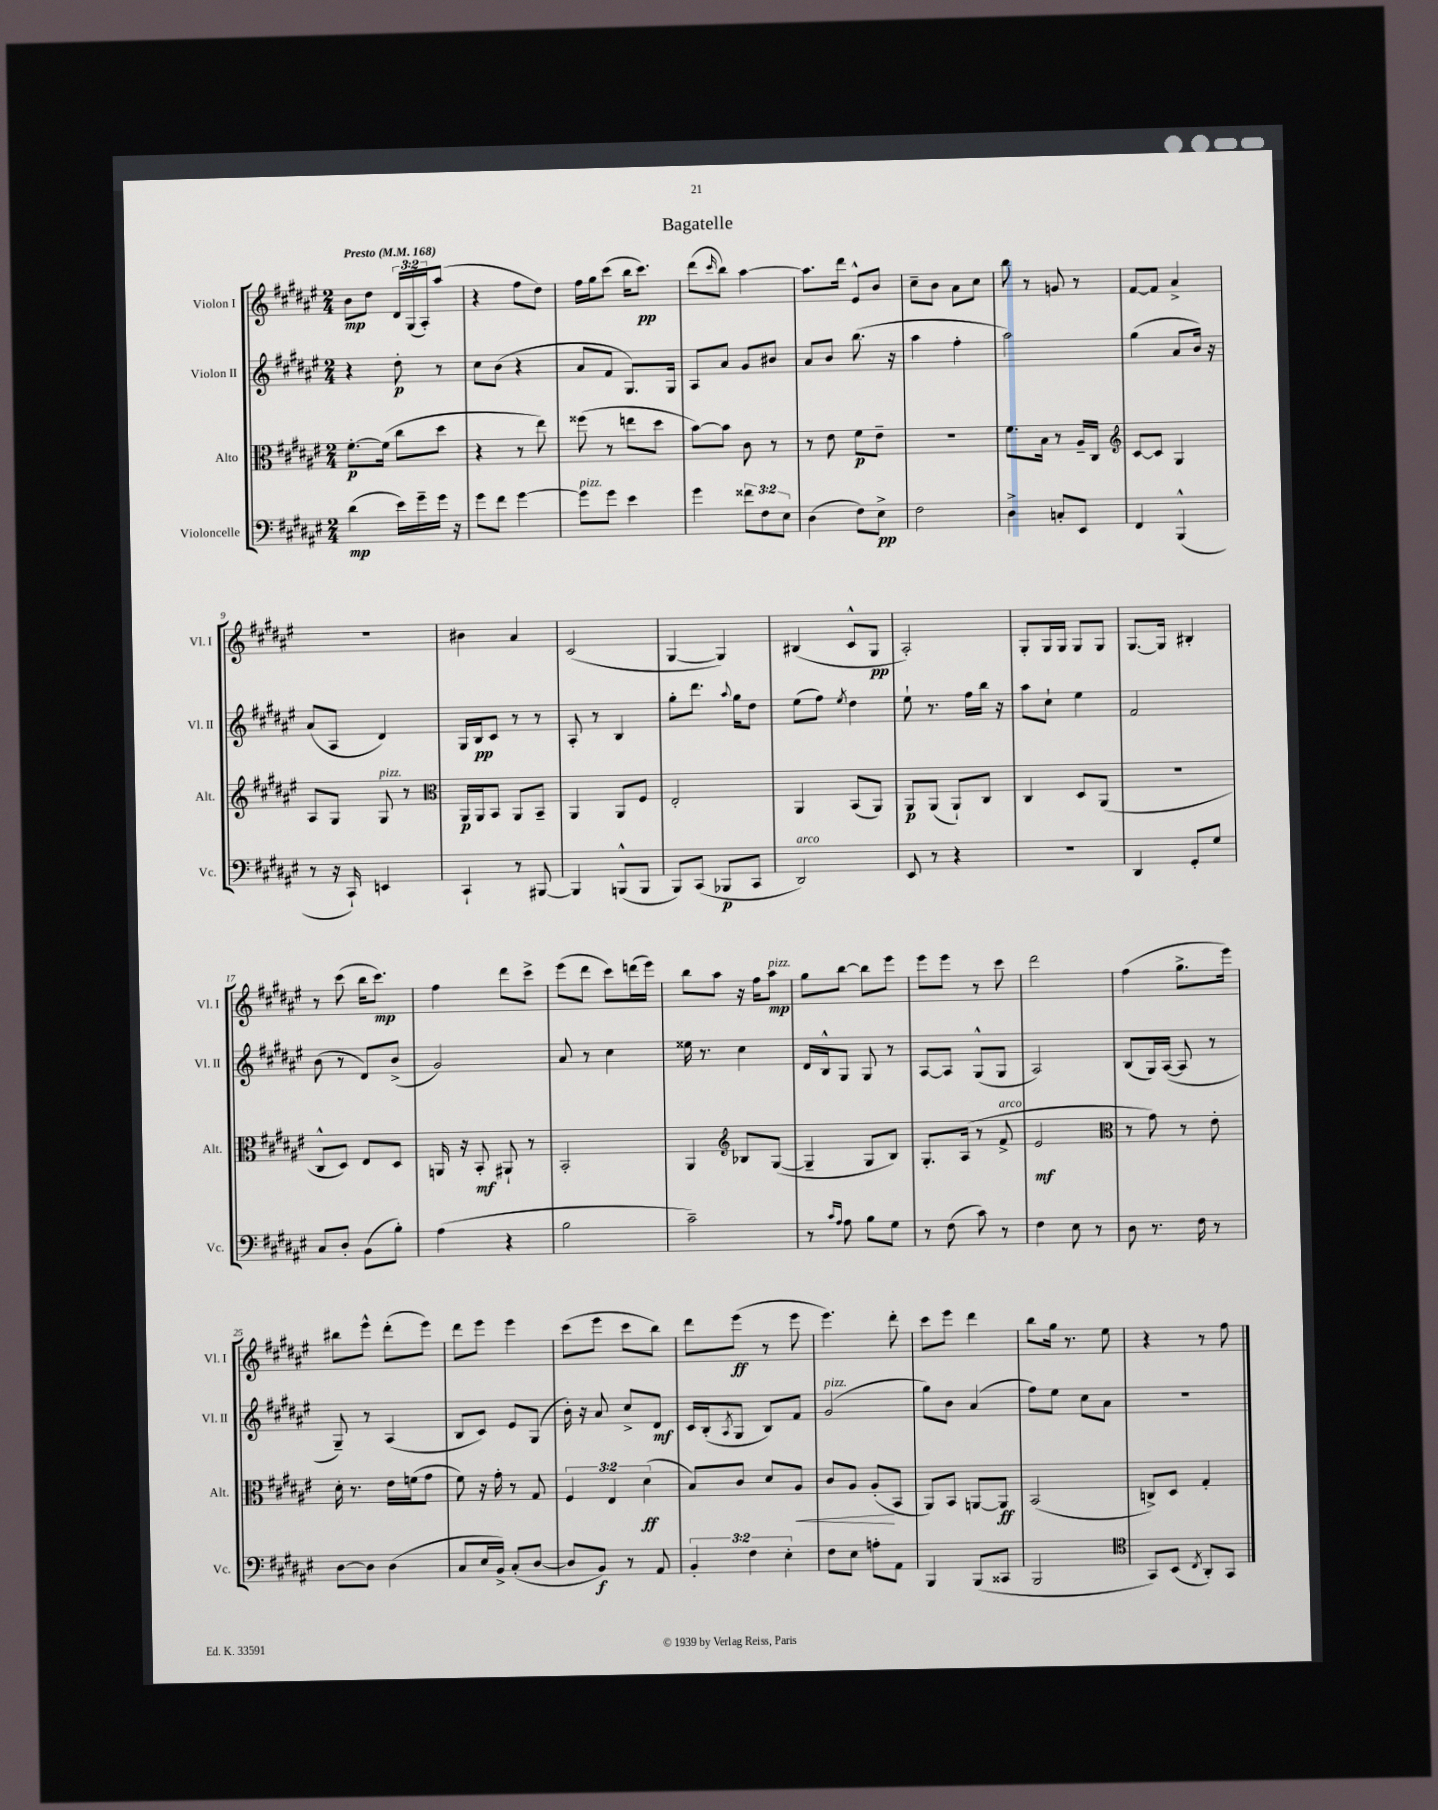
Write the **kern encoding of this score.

**kern	**kern	**kern	**kern
*staff4	*staff3	*staff2	*staff1
*clefF4	*clefC3	*clefG2	*clefG2
*k[f#c#g#d#a#e#]	*k[f#c#g#d#a#e#]	*k[f#c#g#d#a#e#]	*k[f#c#g#d#a#e#]
*M2/4	*M2/4	*M2/4	*M2/4
*MM168	*MM168	*MM168	*MM168
(4d#	[8.f#'	4r	8b
.	.	.	8dd#
.	(16f#]	.	.
16e#)	8cc#	8dd#'	24d#
.	.	.	(24G#
16g#~	.	.	.
.	.	.	24A#')
16g#	8dd#	8r	(8aa#
16r	.	.	.
=	=	=	=
8g#	4r	8cc#	4r
8f#	.	(8b	.
[4g#	8r	4r	8ff#
.	8ee#)	.	8dd#)
=	=	=	=
8g#]	(8ff##	8a#	16ff#
.	.	.	16gg#
8g#	8r	8f#	(8ccc#
4e#	8ee	8.G#)	16bb
.	.	.	8.ccc#)
.	8dd#	.	.
.	.	16G#	.
=	=	=	=
4g#	[8b)	8A#	(8ddd#
.	.	.	16qqccc#
.	8b]	8a#	8bb)
12f##	8c#	8g#	[4aa#
12F#	.	.	.
.	8r	8b#	.
12E#	.	.	.
=	=	=	=
(4D#	8r	8a#	8.aa#]
.	8e#	8b	.
.	.	.	16ddd#
8F#)	8f#	(8.bb	8e#^^
8E#^	8e#~	.	8b
.	.	16r	.
=	=	=	=
2F#	2r	4aa#	8cc#~
.	.	.	8b
.	.	4ff#'	8a#
.	.	.	8cc#
=	=	=	=
4D#^	8.f#	2aa#)	8bb
.	.	.	8r
.	16B	.	.
8C'	8r	.	8g
8EE#	16A#~	.	8r
.	16C#	.	.
=	=	=	=
*	*clefG2	*	*
4FF#	[8c#	(4gg#	[8f#
.	8c#]	.	8f#]
(4BBB^^	4G#	8a#	4a#^
.	.	16b)	.
.	.	16r	.
=	=	=	=
8r	8A#	(8a#	2r
16r	8G#	8A#	.
16CC#`)	.	.	.
4EE	8G#	4d#)	.
.	8r	.	.
=	=	=	=
*	*clefC3	*	*
4CC#`	16AA#	16G#	4b#
.	16AA#	16B	.
.	8BB	8c#	.
8r	8AA#	8r	4a#
[8BBB#	8BB~	8r	.
=	=	=	=
4BBB#]	4AA#	8A#'	(2c#
.	.	8r	.
(8BBB^^	8AA#	4B	.
8BBB	8F#	.	.
=	=	=	=
8BBB)	2E#'	8gg#'	[4G#
(8CC#	.	8.ddd#	.
8BBB-	.	.	4G#])
.	.	8qqaa#	.
.	.	16gg#	.
8CC#	.	8dd#	.
=	=	=	=
2DD#)	4AA#	(8ee#	(4B#
.	.	8ff#)	.
.	.	8qee#	.
.	(8BB	4dd#	8c#^^
.	8AA#)	.	8G#
=	=	=	=
8EE#	8AA#	8ee#`	2A#')
8r	(8AA#	8.r	.
4r	8AA#`)	.	.
.	.	16ff#	.
.	8C#	16bb	.
.	.	16r	.
=	=	=	=
2r	4C#	8aa#	8G#'
.	.	8cc#`	16G#
.	.	.	16G#
.	8D#	4ee#	8G#
.	(8AA#	.	8G#
=	=	=	=
4DD#	2r	2f#	[8.G#
.	.	.	16G#]
8GG#'	.	.	4B#'
8G#	.	.	.
=	=	=	=
8C#	8C#^^	(8b	8r
8D#'	8D#)	8r	(8ccc#
(8BB	8E#	8d#)	16bb
.	.	.	8.ccc#)
8B')	8D#	(8b^	.
=	=	=	=
(4A#	16AA	2g#)	4ff#
.	16r	.	.
.	8BB'	.	.
4r	8AA#`	.	8ddd#
.	8r	.	8ccc#^
=	=	=	=
2B	2BB'	8a#	(8eee#
.	.	8r	8ddd#
.	.	4cc#	8ccc#)
.	.	.	(16ddd
.	.	.	16eee#)
=	=	=	=
2c#~)	4AA#	16ee##	8bb
.	.	8.r	.
.	.	.	8aa#
*	*clefG2	*	*
.	8B-	4cc#	16r
.	.	.	16ff#
.	([8G#	.	8aa#
=	=	=	=
8r	4G#~]	16d#	8gg#
.	.	16B^^	.
16qqc#	.	.	.
16qqA#	.	.	.
8A#	.	8G#	[8bb
8B	8G#	8G#	8bb]
8G#	8B)	8r	8eee#
=	=	=	=
8r	8.G#'	[8A#	8eee#
(8F#	.	8A#]	8eee#
.	(16A#	.	.
8c#)	8r	(8G#^^	8r
8r	8f#^	8G#	8ccc#
=	=	=	=
4F#	2e#	2A#)	2ddd#
8E#	.	.	.
8r	.	.	.
=	=	=	=
*	*clefC3	*	*
8D#	8r	(8B	(4ff#
8.r	8g#)	16G#)	.
.	.	([16A#	.
.	8r	8A#]	8.gg#^
16F#	.	.	.
8r	8e#'	8r	.
.	.	.	16eee#)
=	=	=	=
[8D#	16d#'	8G#~)	8bb#
.	8.r	.	.
8D#]	.	8r	8eee#^^
(4D#	16e#	(4A#	(8ddd#'
.	(16f	.	.
.	8g#	.	8eee#)
=	=	=	=
8C#	8f#)	8B	8ddd#
16E#	16r	8c#)	8eee#
16BB^)	16g#'	.	.
(8C#'	8r	8e#	4eee#
[8D#	8G#	(8G#	.
=	=	=	=
8D#]	6F#	16b')	(8ccc#
.	.	16r	.
8BB)	.	8a#	8eee#
.	6E#	.	.
8r	.	8cc#^	8ccc#
.	(6d#	.	.
8AA#	.	8d#	8bb)
=	=	=	=
6BB'	8B)	16c#	8ddd#
.	.	(16B'	.
.	.	8qA#	.
.	8c#	8G#	(8eee#
6F#	.	.	.
.	8d#	8B)	8r
6E#'	.	.	.
.	8A#	8f#	8eee#
=	=	=	=
8F#	8c#	(2g#	4.eee#)
8E#	8A#	.	.
8A'	(8A#'	.	.
8AA#	8BB	.	8ddd#'
=	=	=	=
4BBB	8AA#)	8gg#)	8ccc#
.	8BB	8b	8eee#
(8BBB	[8AA	(4a#	4ddd#
8CC##	8AA]	.	.
=	=	=	=
2BBB	(2BB	8ff#)	8bb
.	.	8ee#	16gg#
.	.	.	8.r
.	.	8cc#	.
.	.	8a#	8ee#
=	=	=	=
*clefC4	*	*	*
8GG#)	8C^)	2r	4r
(8BB	8D#	.	.
8qC#	.	.	.
8AA#')	4G#'	.	8r
8GG#	.	.	8ff#
==	==	==	==
*-	*-	*-	*-
